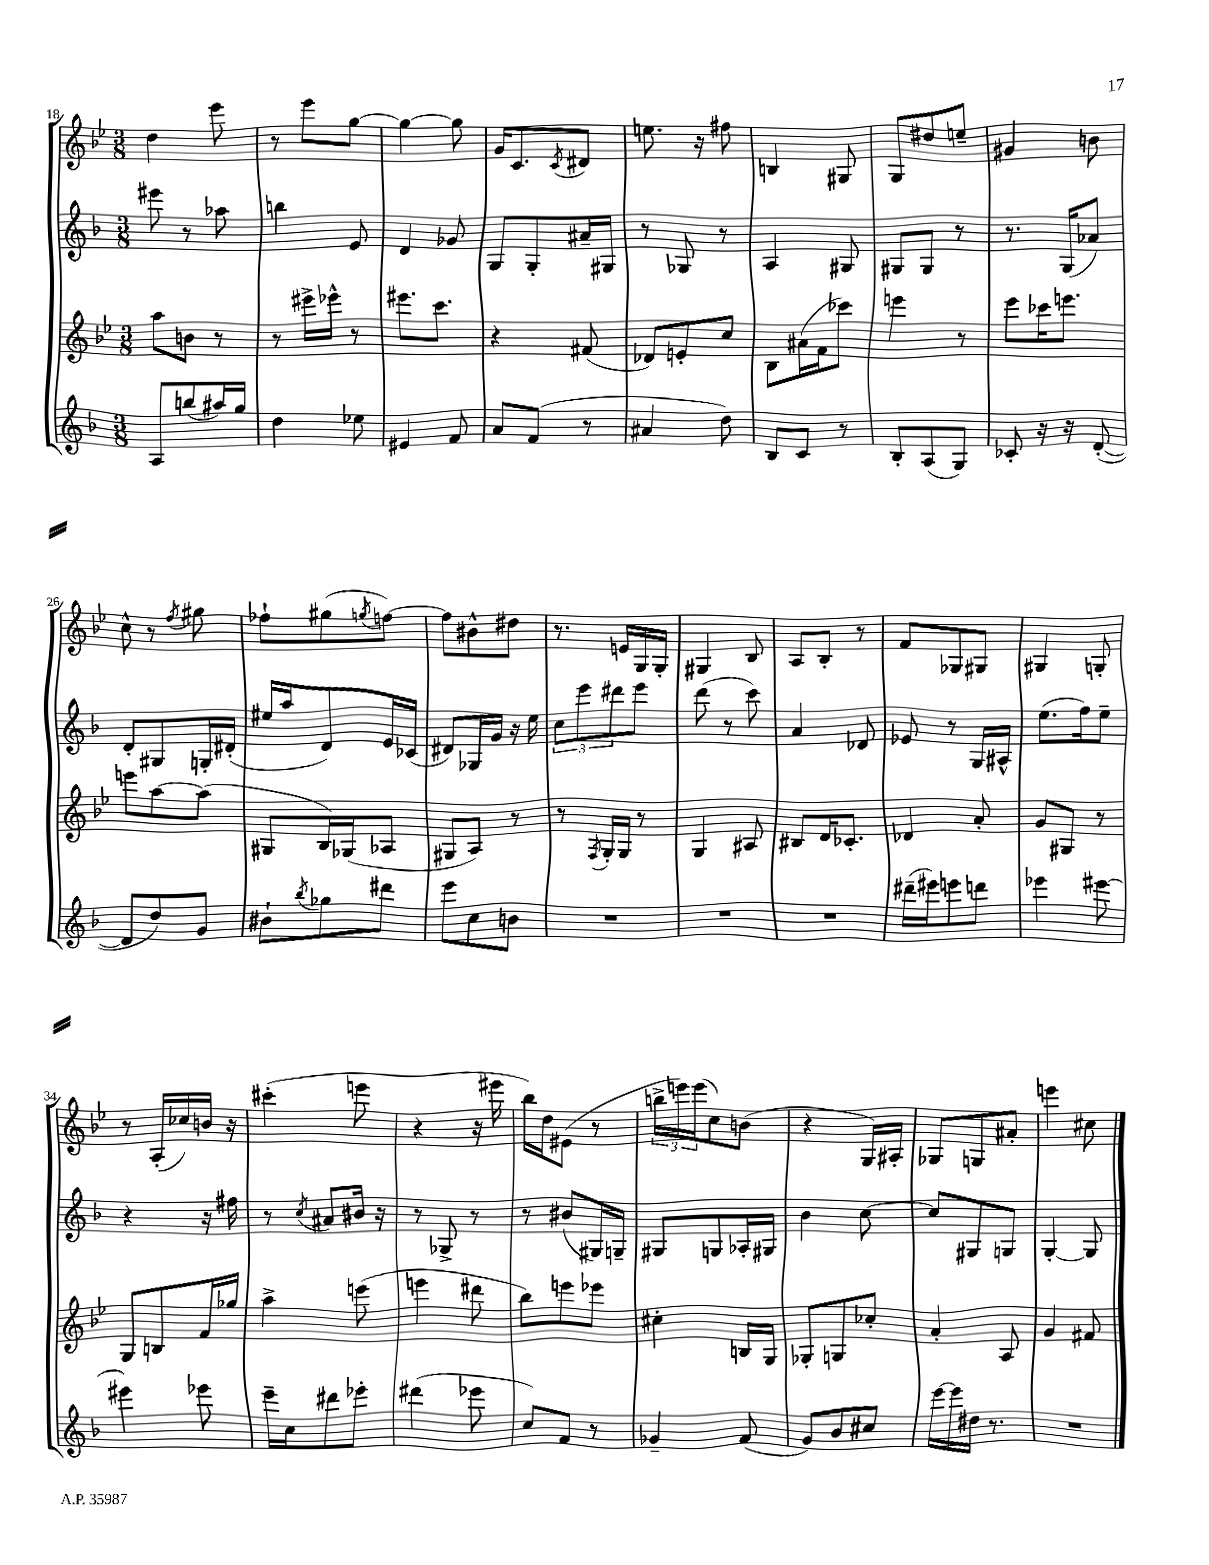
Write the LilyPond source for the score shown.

<<
\new StaffGroup <<
\new Staff = "s0" {
    \clef treble \key bes \major \numericTimeSignature \time 3/8
    d''4 ees'''8 |
    r8 ees'''8 g''8~ |
    g''4~ g''8 |
    g'16 c'8. \acciaccatura { c'8 } dis'8 |
    e''8. r16 fis''8 |
    b4 gis8 |
    g8 dis''8 e''8-- |
    gis'4 b'8 |
    c''8-^ r8 \acciaccatura { f''8 } gis''8 |
    fes''8-! gis''8( \acciaccatura { g''8 } f''8~) |
    f''8 bis'8-^ dis''8 |
    r8. e'16 g16 g16-. |
    gis4 bes8 |
    a8 bes8-. r8 |
    f'8 ges8 gis8 |
    gis4 g8-. |
    r8 a16-.( ces''16) b'16 r16 |
    cis'''4-.( e'''8 |
    r4 r16 eis'''16 |
    bes''16) d''16 eis'8( r8 |
    \tuplet 3/2 { b''16-> e'''16) e'''16( } c''8) b'8( |
    r4 g16) ais16-. |
    ges8 g8 ais'8-. |
    e'''4 cis''8 \bar "|." |
}
\new Staff = "s1" {
    \clef treble \key f \major \numericTimeSignature \time 3/8
    eis'''8 r8 aes''8 |
    b''4 e'8 |
    d'4 ges'8 |
    g8 g8-. ais'16-- gis16 |
    r8 ges8 r8 |
    a4 gis8 |
    gis8 gis8 r8 |
    r8. g16( aes'8) |
    d'8-. gis8 g16-. dis'16-.( |
    eis''16 a''16 d'8) e'16 ces'16( |
    dis'8) ges16 g'16 r16 e''16 |
    \tuplet 3/2 { c''8 e'''8 dis'''8 } e'''8 |
    d'''8( r8 c'''8) |
    a'4 des'8 |
    ees'8 r8 g16 ais16-^ |
    e''8.( f''16) e''8-- |
    r4 r16 fis''16 |
    r8 \acciaccatura { c''8 } ais'8 bis'16 r16 |
    r8 ges8-> r8 |
    r8 bis'8( gis16) g16-- |
    gis8 g8 aes16-. gis16 |
    bes'4 c''8~ |
    c''8 gis8 g8 |
    g4~-. g8 \bar "|." |
}
\new Staff = "s2" {
    \clef treble \key bes \major \numericTimeSignature \time 3/8
    a''8 b'8 r8 |
    r8 eis'''16-> ees'''16-^ r8 |
    eis'''8. c'''8. |
    r4 fis'8( |
    des'8) e'8-. c''8 |
    bes8 ais'16( f'16 ces'''8) |
    e'''4 r8 |
    ees'''8 ces'''16 e'''8. |
    e'''8 a''8~ a''8( |
    gis8 bes16) ges16( aes8 |
    gis8 a8) r8 |
    r8 \acciaccatura { f8 } g16-. g16 r8 |
    g4 ais8 |
    bis8 d'16 ces'8.-. |
    des'4 a'8-. |
    g'8 gis8 r8 |
    g8 b8 f'16 ges''16 |
    a''4-> e'''8( |
    e'''4 dis'''8 |
    bes''8) e'''8 ees'''8 |
    cis''4-. b16 g16 |
    ges8-. g8 ces''8-. |
    a'4-. a8 |
    g'4 fis'8 \bar "|." |
}
\new Staff = "s3" {
    \clef treble \key f \major \numericTimeSignature \time 3/8
    a8 b''8( ais''16) g''16 |
    d''4 ees''8 |
    eis'4 f'8 |
    a'8 f'8( r8 |
    ais'4 d''8) |
    bes8 c'8 r8 |
    bes8-. a8( g8) |
    ces'8-. r16 r16 d'8~-.( |
    d'8 d''8) g'8 |
    bis'8-! \acciaccatura { bes''8 } ges''8 dis'''8 |
    e'''8 c''8 b'8 |
    R4. |
    R4. |
    R4. |
    dis'''16--( eis'''16) e'''8 d'''8 |
    ees'''4 eis'''8~ |
    eis'''4 ees'''8 |
    e'''16-- c''16 dis'''8 ees'''8-. |
    dis'''4( ees'''8 |
    c''8) f'8 r8 |
    ges'4-- f'8( |
    g'8) bes'8 cis''8 |
    e'''16~ e'''16 dis''16 r8. |
    R4. \bar "|." |
}
>>
>>
\layout { \context { \Score currentBarNumber = #18 } }
